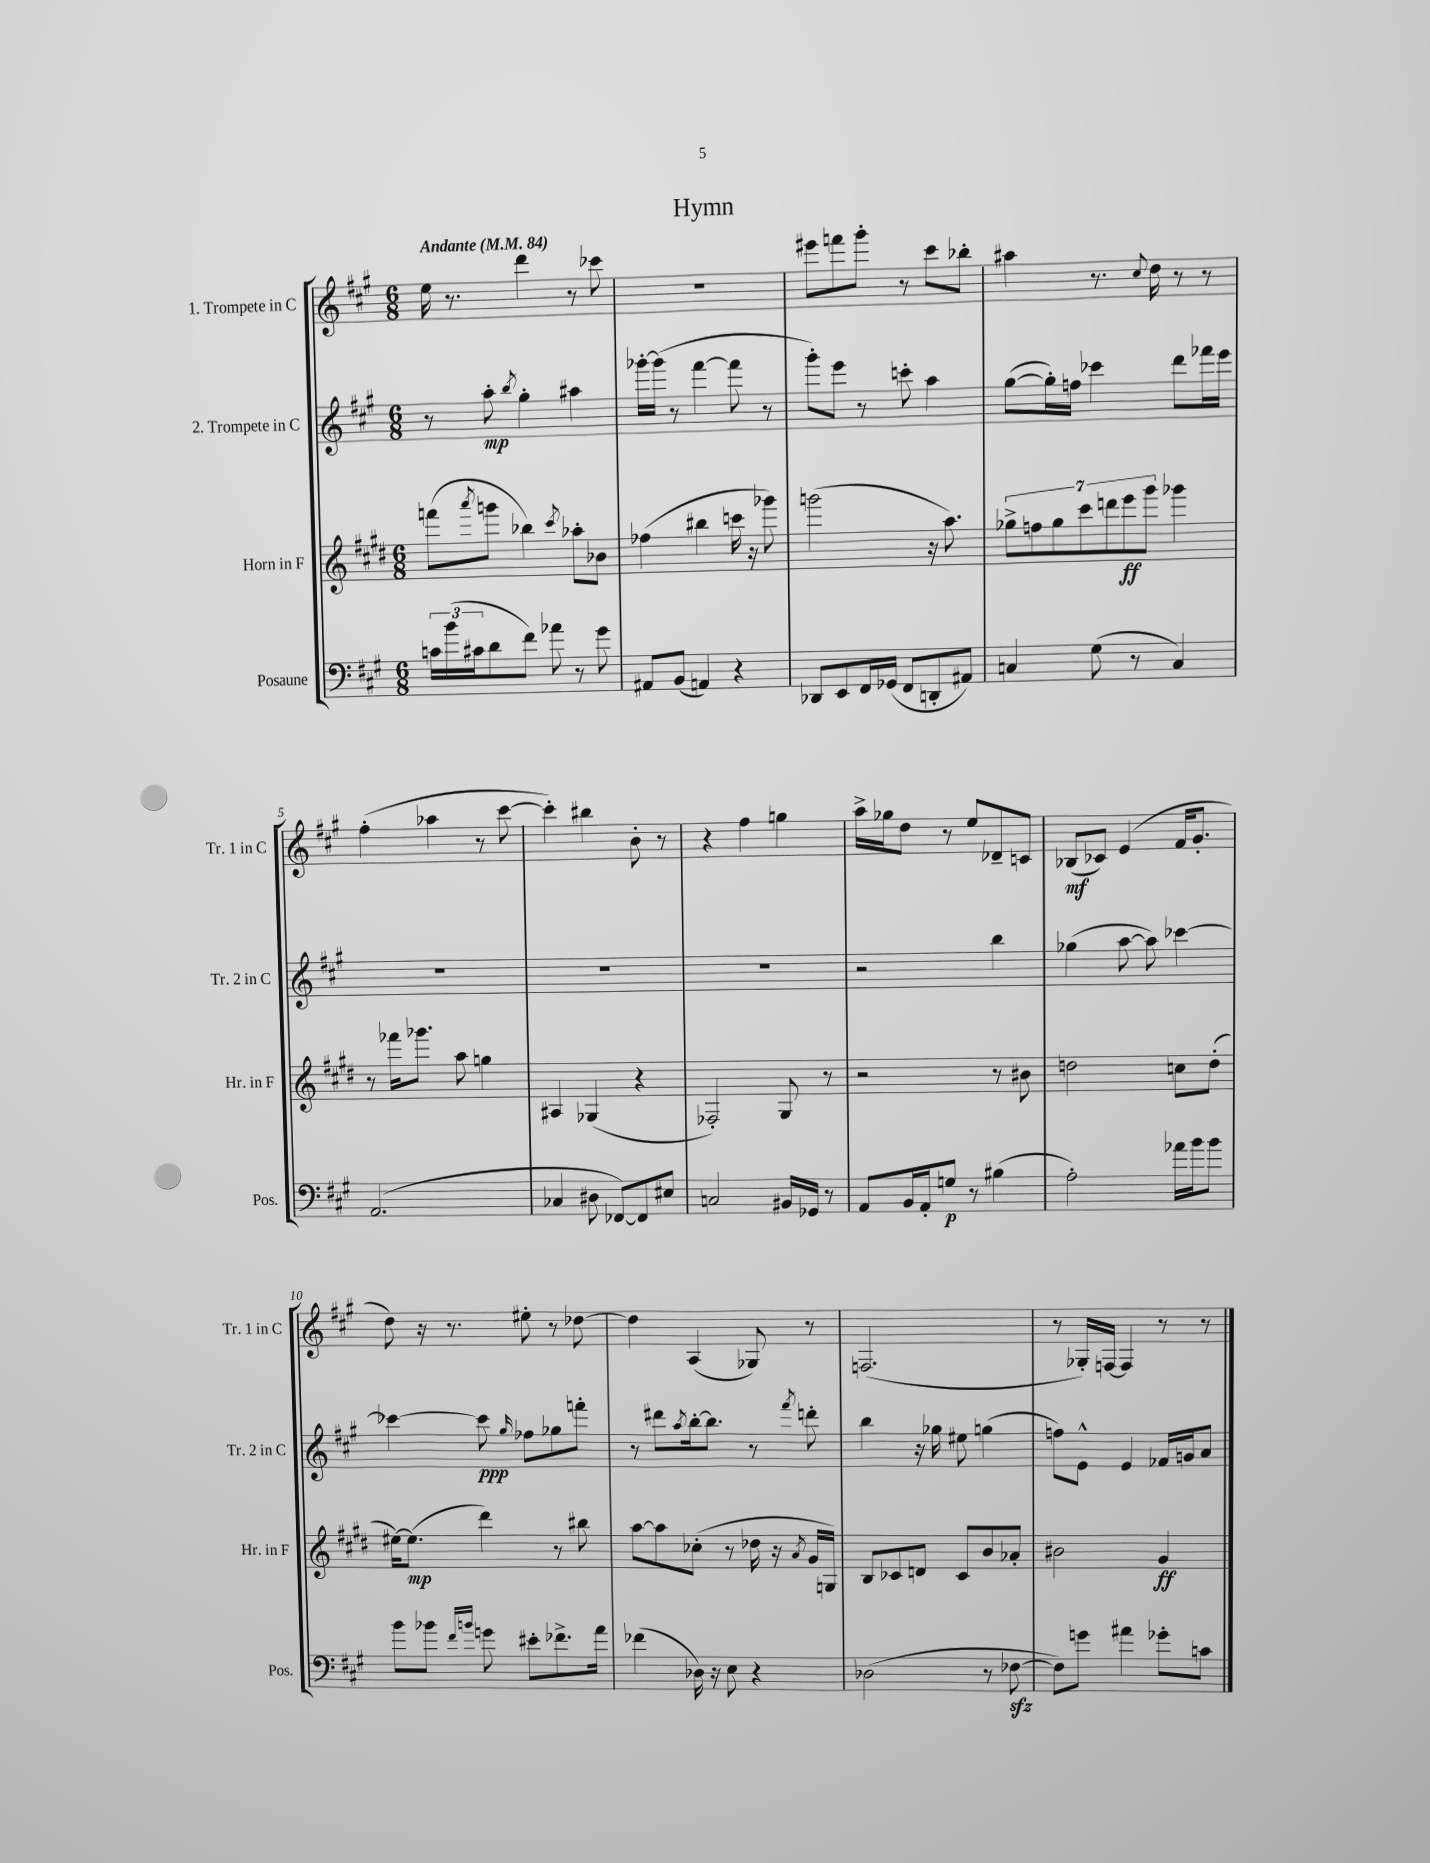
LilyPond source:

\header { title = "Hymn" }
<<
\new StaffGroup <<
\new Staff = "s0" \with { instrumentName = "1. Trompete in C" shortInstrumentName = "Tr. 1 in C" } {
    \clef treble \key a \major \numericTimeSignature \time 6/8 \tempo "Andante" 4 = 84
    e''16 r8. d'''4 r8 ces'''8 |
    R2. |
    eis'''8 f'''8 gis'''8-. r8 cis'''8 bes''8-. |
    ais''4 r8. \appoggiatura { cis''8 } d''16 r8 r8 |
    fis''4-.( aes''4 r8 cis'''8~ |
    cis'''4-.) bis''4 b'8-. r8 |
    r4 fis''4 g''4 |
    a''16-> ges''16 d''8 r8 e''8 des'8-- c'8 |
    bes8\mf( ces'8) e'4( fis'16 gis'8.-. |
    d''8) r16 r8. eis''8-. r8 des''8~ |
    des''4 a4( ges8) r8 |
    f2.( |
    r8 ges16-.) f16~ f4 r8 r8 \bar "|." |
}
\new Staff = "s1" \with { instrumentName = "2. Trompete in C" shortInstrumentName = "Tr. 2 in C" } {
    \clef treble \key a \major \numericTimeSignature \time 6/8
    r8 a''8-.\mp \acciaccatura { b''8 } gis''4-. ais''4 |
    ges'''16~-. ges'''16( r8 fis'''4~ fis'''8 r8 |
    gis'''8-.) e'''8 r8 c'''8-. a''4 |
    gis''8~( gis''16-.) f''16 ces'''4 d'''8 fes'''16 e'''16 |
    R2. |
    R2. |
    R2. |
    r2 b''4 |
    ges''4( a''8~ a''8) ces'''4~ |
    ces'''4~ ces'''8\ppp \grace { gis''16 } fes''8 ges''8 f'''8-. |
    r8 dis'''8 \acciaccatura { a''8 } b''16~-. b''8. r8 \acciaccatura { fis'''8 } d'''8-. |
    b''4 r16 ges''16 eis''8 g''4( |
    f''8) e'8-^ e'4 fes'16 g'16 a'8 \bar "|." |
}
\new Staff = "s2" \with { instrumentName = "Horn in F" shortInstrumentName = "Hr. in F" } {
    \clef treble \key e \major \numericTimeSignature \time 6/8
    f'''8( \acciaccatura { a'''8 } g'''8 bes''4) \acciaccatura { cis'''8 } aes''8-. bes'8 |
    fes''4( bis''4 c'''16 r16 ges'''8) |
    g'''2( r16 a''8.) |
    \tuplet 7/4 { ges''8-> f''8 ges''8 cis'''8 d'''8 e'''8\ff gis'''8 } ges'''4 |
    r8 fes'''16 ges'''8. a''8 g''4 |
    ais4 ges4( r4 |
    fes2-.) gis8 r8 |
    r2 r8 bis'8 |
    d''2 c''8 d''8-.( |
    eis''16~) eis''8.\mp( dis'''4) r8 bis''8 |
    a''8~ a''8 ces''8-.( r8 des''16 r16 \acciaccatura { a'8 } gis'16 g16) |
    b8 ces'8 d'8 ces'8 b'8 aes'8-. |
    bis'2 gis'4\ff \bar "|." |
}
\new Staff = "s3" \with { instrumentName = "Posaune" shortInstrumentName = "Pos." } {
    \clef bass \key a \major \numericTimeSignature \time 6/8
    \tuplet 3/2 { c'16 b'16( cis'16 } d'8 fis'8) aes'8 r8 gis'8 |
    ais,8 b,8( a,4) r4 |
    des,8 e,8 fis,16 ges,16( fis,8 d,8-. ais,8) |
    c4 gis8( r8 c4) |
    a,2.( |
    ces4 dis8 fes,8~) fes,8 eis8 |
    c2 bis,16 ges,16 r8 |
    a,8 b,16 a,16-. g8\p r8 bis4( |
    a2-.) aes'16 b'16 b'8 |
    b'8 bes'8 \grace { fis'16 b'16 } g'8 eis'8-. fes'8.-> a'16 |
    fes'4( des16) r16 e8 r4 |
    des2( r8 fes8~\sfz |
    fes8) g'8 ais'4 ges'8-. c'8 \bar "|." |
}
>>
>>
